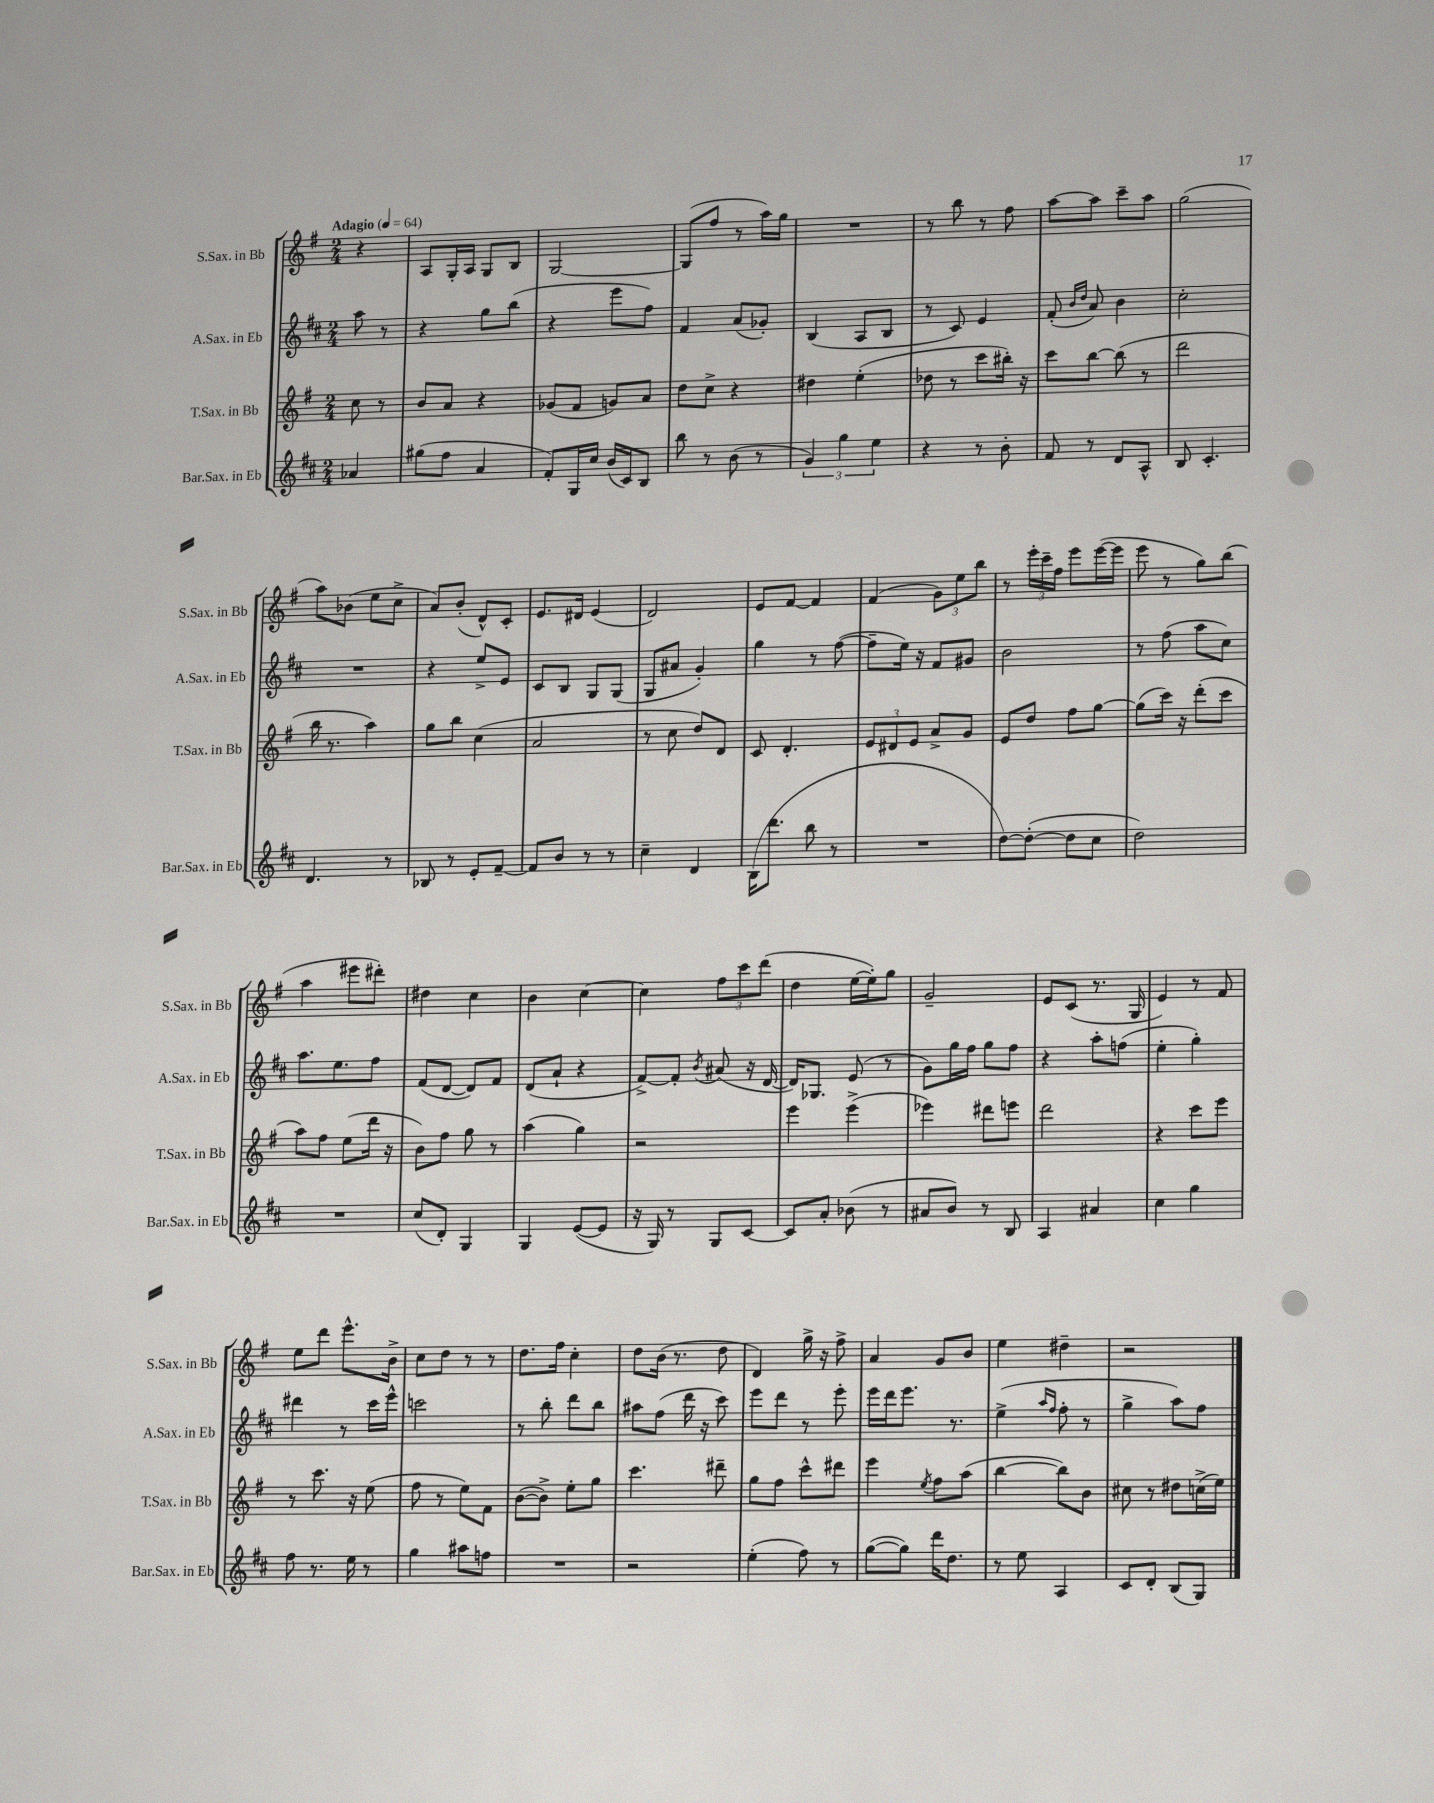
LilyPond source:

<<
\new StaffGroup <<
\new Staff = "s0" \with { instrumentName = "S.Sax. in Bb" shortInstrumentName = "S.Sax. in Bb" } {
    \clef treble \key g \major \numericTimeSignature \time 2/4 \partial 4 \tempo "Adagio" 4 = 64
    r4 |
    a8 g16-. a16 g8 b8 |
    g2~ |
    g8( fis''8 r8 a''16) g''16 |
    R2 |
    r8 b''8 r8 fis''8 |
    a''8~ a''8 c'''8-- a''8 |
    g''2( |
    a''8) bes'8( e''8 c''8-> |
    a'8) b'8-.( d'8-^) c'8-. |
    e'8. dis'16 e'4( |
    d'2) |
    e'8 fis'8~ fis'4 |
    fis'4( \tuplet 3/2 { g'8) e''8 b''8 } |
    r8 \tuplet 3/2 { e'''16-. c'''16-- fis''16 } e'''8 e'''16~( e'''16 |
    e'''8 r8 g''8) b''8( |
    a''4 eis'''8 dis'''8-.) |
    dis''4 c''4 |
    b'4 c''4~ |
    c''4 \tuplet 3/2 { fis''8 c'''8 d'''8( } |
    d''4 e''16~ e''16-.) g''8 |
    g'2-- |
    e'8 c'8( r8. g16 |
    e'4) r8 fis'8 |
    e''8 d'''8 e'''8.-^ b'16-> |
    c''8 d''8 r8 r8 |
    d''8. fis''16 c''4-. |
    d''8 b'16( r8. d''8 |
    d'4) g''16-> r16 fis''8-> |
    a'4 g'8 b'8 |
    e''4 dis''4-- |
    r2 \bar "|." |
}
\new Staff = "s1" \with { instrumentName = "A.Sax. in Eb" shortInstrumentName = "A.Sax. in Eb" } {
    \clef treble \key d \major \numericTimeSignature \time 2/4 \partial 4
    a''8 r8 |
    r4 g''8 b''8( |
    r4 e'''8 fis''8) |
    fis'4 a'8( ges'8-.) |
    b4( a8 b8 |
    r8 cis'8) e'4 |
    fis'8-.( \grace { b'16 d''16 } a'8) b'4 |
    cis''2-. |
    R2 |
    r4 e''8-> e'8 |
    cis'8 b8 g8 g8( |
    g8 ais'8 g'4-.) |
    g''4 r8 fis''8~( |
    fis''8-- e''16) r16 fis'8 gis'8 |
    b'2 |
    r8 fis''8( a''8 cis''8) |
    a''8. e''8. fis''8 |
    fis'8( d'8~ d'8) fis'8 |
    d'8( a'8-! r4 |
    fis'8~->) fis'8-. \acciaccatura { b'8 } ais'8( r16 d'16~ |
    d'16) ges8. e'8( r8 |
    g'8) g''16 fis''16 g''8 fis''8 |
    r4 a''8-. f''8( |
    e''4-. g''4-.) |
    dis'''4 r8 cis'''16 e'''16-^ |
    c'''2 |
    r8 b''8-. d'''8 b''8 |
    ais''8 fis''8( d'''16 r16 cis'''8) |
    e'''8 d'''8 r8 e'''8-. |
    e'''16 d'''16 e'''8. r8. |
    e''4->( \grace { a''16 fis''16 } fis''8-. r8 |
    g''4-> a''8) fis''8 \bar "|." |
}
\new Staff = "s2" \with { instrumentName = "T.Sax. in Bb" shortInstrumentName = "T.Sax. in Bb" } {
    \clef treble \key g \major \numericTimeSignature \time 2/4 \partial 4
    c''8 r8 |
    b'8 a'8 r4 |
    ges'8( fis'8 g'8) a'8 |
    d''8 c''8-> r4 |
    dis''4 e''4-.( |
    des''8 r8 c'''8 bis''16-.) r16 |
    c'''8 b''8~ b''8( r8 |
    d'''2 |
    b''16 r8. a''4) |
    g''8 b''8 c''4( |
    a'2 |
    r8 c''8 d''8) d'8 |
    c'8 d'4.-. |
    \tuplet 3/2 { e'8 dis'8 e'8 } a'8-> g'8 |
    e'8 d''8 fis''8 g''8~ |
    g''8( c'''16) r16 d'''8-.( c'''8 |
    a''8) fis''8 e''8( d'''16 r16 |
    b'8) fis''8 g''8 r8 |
    a''4( g''4) |
    r2 |
    e'''4 e'''4->( |
    ees'''4) dis'''8 e'''8 |
    d'''2 |
    r4 c'''8 e'''8 |
    r8 c'''8. r16 e''8( |
    fis''8 r8 e''8) fis'8 |
    b'8~( b'8->) e''8-. g''8 |
    c'''4. dis'''8-- |
    g''8 fis''8 c'''8-^ dis'''8 |
    e'''4 \acciaccatura { e''8 } fis''8 a''8( |
    b''4~ b''8) b'8 |
    cis''8 r8 dis''8 c''16->( e''16) \bar "|." |
}
\new Staff = "s3" \with { instrumentName = "Bar.Sax. in Eb" shortInstrumentName = "Bar.Sax. in Eb" } {
    \clef treble \key d \major \numericTimeSignature \time 2/4 \partial 4
    aes'4 |
    gis''8( fis''8 a'4 |
    fis'8-.) g16 cis''16 b'16( cis'16) b8 |
    b''8 r8 b'8( r8 |
    \tuplet 3/2 { g'4) g''4 e''4 } |
    r4 r8 b'8-. |
    fis'8 r8 d'8 a8-^ |
    b8 cis'4.-. |
    d'4. r8 |
    bes8 r8 e'8-. fis'8~-- |
    fis'8 b'8 r8 r8 |
    cis''4-- d'4 |
    b16( d'''8. b''8 r8 |
    R2 |
    d''8~) d''8~-.( d''8 cis''8 |
    d''2) |
    R2 |
    cis''8( d'8-.) g4 |
    g4 e'8~( e'8 |
    r16 g16) r8 g8 cis'8~ |
    cis'8 a'8-. bes'8( r8 |
    ais'8 b'8) r8 b8 |
    a4 ais'4 |
    cis''4 g''4 |
    fis''8 r8. e''16 r8 |
    g''4 ais''8 f''8 |
    R2 |
    r2 |
    e''4-.( fis''8) r8 |
    g''8~( g''8) d'''16 d''8. |
    r8 e''8 a4 |
    cis'8 d'8-. b8( g8) \bar "|." |
}
>>
>>
\layout { \context { \Score \remove "Bar_number_engraver" } }
